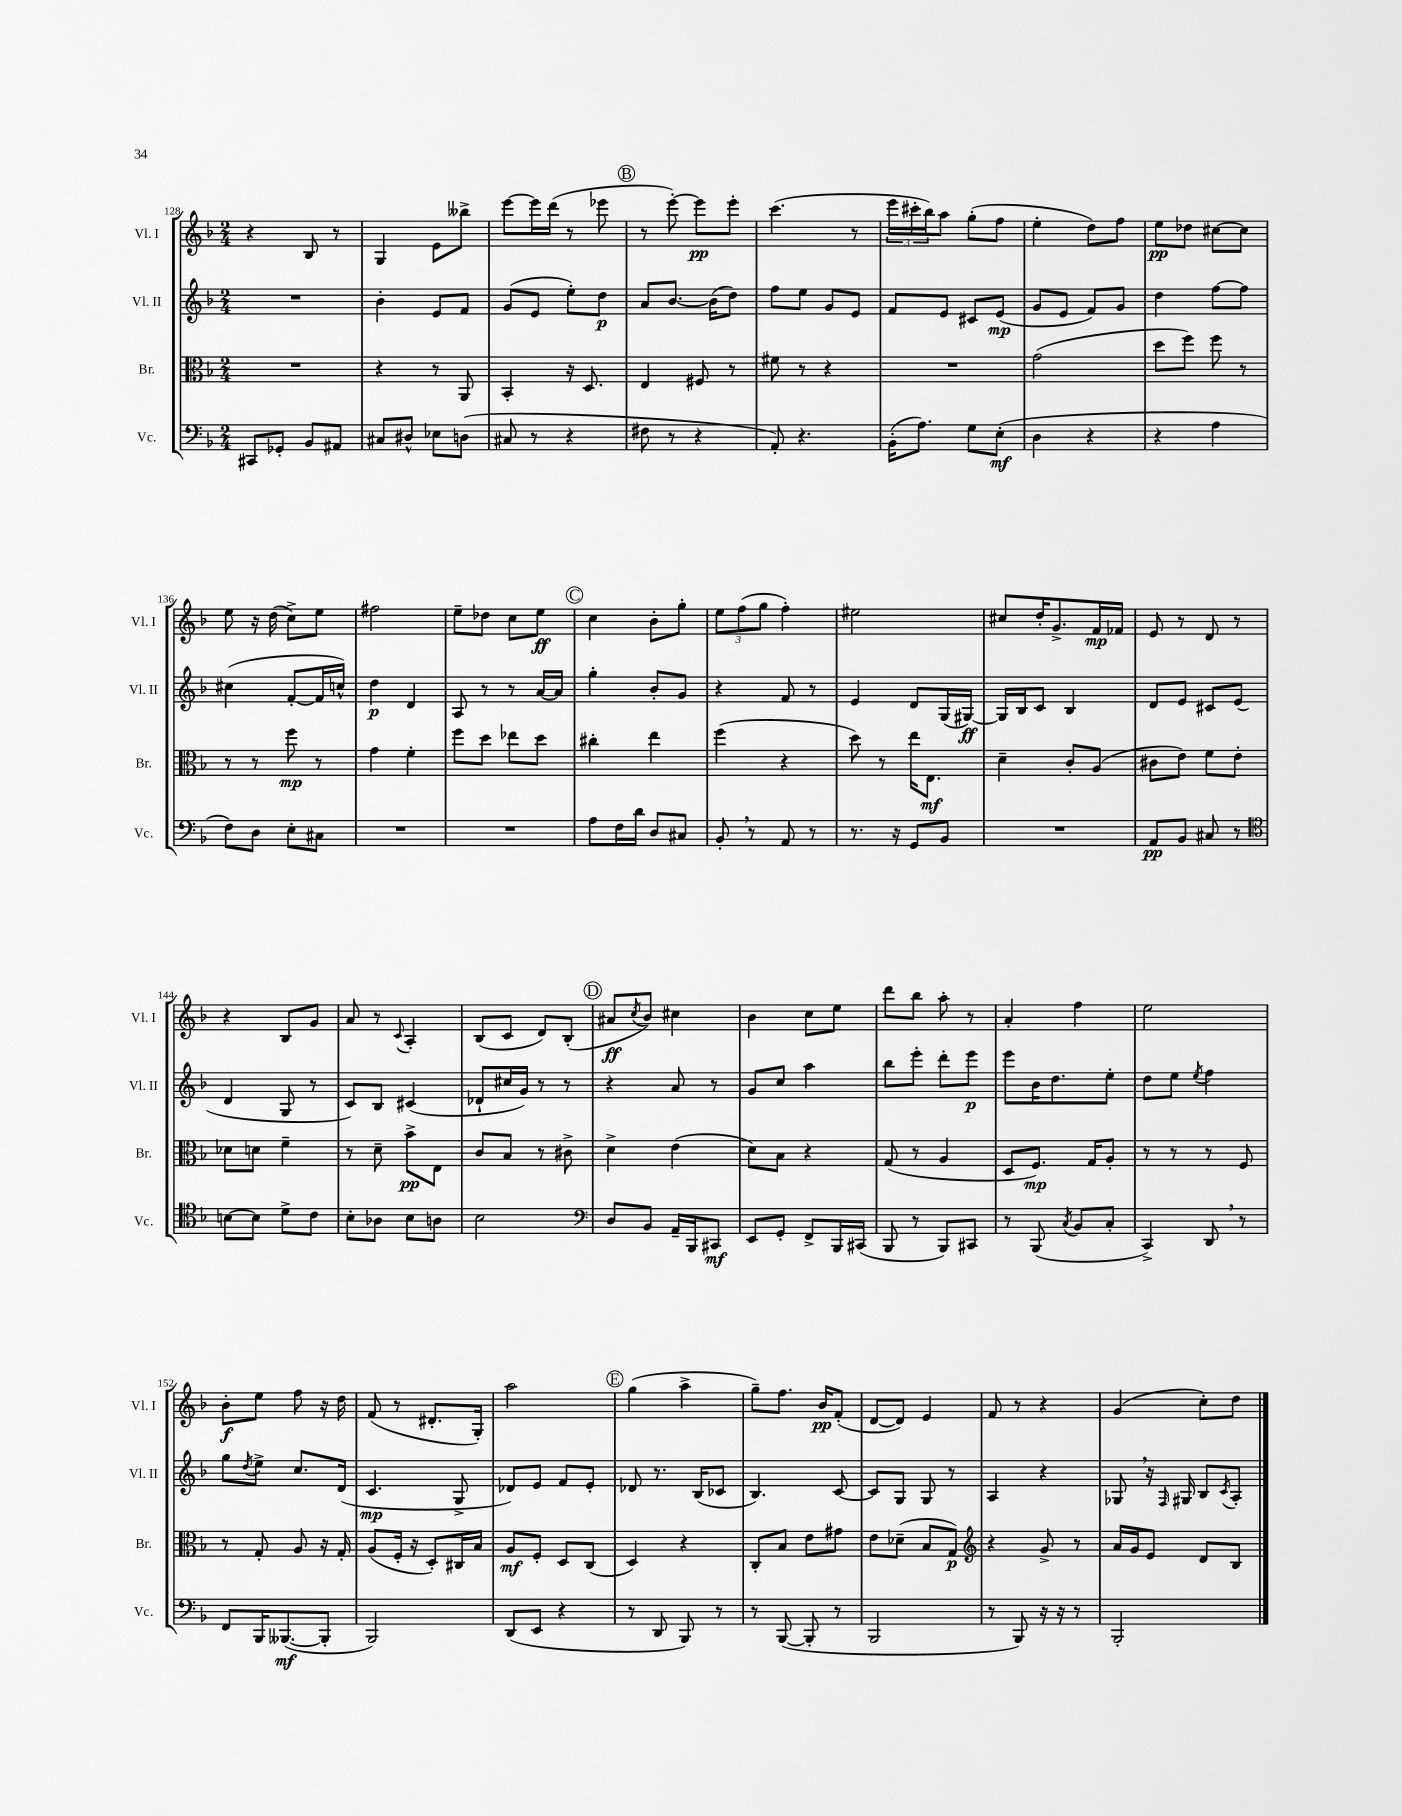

**kern	**kern	**kern	**kern
*staff4	*staff3	*staff2	*staff1
*clefF4	*clefC3	*clefG2	*clefG2
*k[b-]	*k[b-]	*k[b-]	*k[b-]
*M2/4	*M2/4	*M2/4	*M2/4
8CC#	2r	2r	4r
8GG-'	.	.	.
8BB-	.	.	8B-
8AA#	.	.	8r
=	=	=	=
8C#	4r	4b-'	4G
8D#^^	.	.	.
8E-	8r	8e	8e
(8D	8AA	8f	8bb--^
=	=	=	=
8C#	4BB-'	(8g	[8eee
8r	.	8e	16eee]
.	.	.	(16ddd
4r	16r	8ee')	8r
.	8.D	.	.
.	.	8dd	8eee-
=	=	=	=
8F#	4E	8a	8r
8r	.	[8.b-	[8eee')
4r	8F#	.	8eee]
.	.	(16b-]	.
.	8r	8dd)	8eee'
=	=	=	=
8AA')	8f#	8ff	(4.ccc
4.r	8r	8ee	.
.	4r	8g	.
.	.	8e	8r
=	=	=	=
(16BB-'	2r	8f	24eee
.	.	.	24ccc#'
8.A)	.	.	.
.	.	.	24bb-)
.	.	8e	8aa
8G	.	8c#	(8gg'
(8E'	.	(8e	8ff
=	=	=	=
4D	(2g	8g	4ee'
.	.	8e	.
4r	.	8f)	8dd)
.	.	8g	8ff
=	=	=	=
4r	8dd	4dd	8ee
.	8ff)	.	8dd-
4A	8ff	[8ff	[8cc#
.	8r	8ff]	8cc#]
=	=	=	=
8F)	8r	(4cc#	8ee
8D	8r	.	16r
.	.	.	(16dd
8E'	8ff	[8f'	8cc^)
8C#	8r	16f]	8ee
.	.	16cc^^)	.
=	=	=	=
2r	4g	4dd	2ff#
.	4f'	4d	.
=	=	=	=
2r	8ff	8A	8ee~
.	8dd	8r	8dd-
.	8ee-	8r	8cc
.	8dd	[16a	8ee
.	.	16a]	.
=	=	=	=
8A	4cc#'	4gg'	4cc
16F	.	.	.
16d	.	.	.
8D	4ee	8b-'	8b-'
8C#	.	8g	8gg'
=	=	=	=
8BB-'	(4ff	4r	12ee
.	.	.	(12ff
8r	.	.	.
.	.	.	12gg
8AA	4r	8f	4ff')
8r	.	8r	.
=	=	=	=
8.r	8dd)	4e	2ee#
.	8r	.	.
16r	.	.	.
8GG	16ee	8d	.
.	8.E	.	.
8BB-	.	(16G	.
.	.	[16G#)	.
=	=	=	=
2r	4d~	16G#]	8cc#
.	.	16B-	.
.	.	8c	16dd'
.	.	.	8.g^
.	8c'	4B-	.
.	(8A	.	16f
.	.	.	16f-
=	=	=	=
8AA	8c#	8d	8e
8BB-	8e)	8e	8r
8C#	8f	8c#	8d
8r	8e'	(8e	8r
=	=	=	=
*clefC4	*	*	*
[8B	8d-	4d	4r
8B]	8d	.	.
8d^	4f~	8G	8B-
8c	.	8r	8g
=	=	=	=
8B-'	8r	8c)	8a
8A-	8d~	8B-	8r
.	.	.	8qqc
8B-	8b-^	(4c#	4A'
8A	8E	.	.
=	=	=	=
2B-	8c	8d-`	(8B-
.	8B-	16cc#	8c
.	.	16g)	.
.	8r	8r	8d)
.	8c#^	8r	(8B-'
=	=	=	=
*clefF4	*	*	*
8D	4d^	4r	8a#
.	.	.	8qcc
8BB-	.	.	8b-)
16AA~	(4e	8a	4cc#
16BBB-	.	.	.
8CC#	.	8r	.
=	=	=	=
8EE	8d)	8g	4b-
8GG'	8B-	8cc	.
8FF^	4r	4aa	8cc
16BBB-	.	.	8ee
(16CC#	.	.	.
=	=	=	=
8BBB-	(8G	8bb-	8ddd
8r	8r	8eee'	8bb-
8BBB-)	4A	8ddd'	8aa'
8CC#	.	8eee	8r
=	=	=	=
8r	8D	8eee	4a'
(8BBB-	8.F)	16b-	.
.	.	8.dd	.
8qC	.	.	.
8BB-	.	.	4ff
.	16G	.	.
8C'	8A'	8ee'	.
=	=	=	=
4CC^)	8r	8dd	2ee
.	8r	8ee	.
.	.	8qee	.
8DD	8r	4ff	.
8r	8F	.	.
=	=	=	=
8FF	8r	8gg	8b-'
.	.	8qdd	.
16BBB-	8G'	8ee^	8ee
([8.BBB--	.	.	.
.	8A	8.cc	8ff
8BBB--']	16r	.	16r
.	16G'	(16d	16dd
=	=	=	=
2BBB-)	(8A	4.c	(8f
.	16F'	.	8r
.	16r	.	.
.	8D')	.	8.d#'
.	16C#	8G^	.
.	16B-	.	16G')
=	=	=	=
(8DD	8A	8d-)	2aa
8EE	8F'	8e	.
4r	8D	8f	.
.	(8C	8e'	.
=	=	=	=
8r	4D)	8d-	(4gg
8DD	.	8.r	.
8BBB-)	4r	.	4aa^
.	.	(16B-	.
8r	.	8c-	.
=	=	=	=
8r	8C'	4.B-)	8gg~)
([8BBB-	8B-	.	8.ff
8BBB-']	8e	.	.
.	.	.	16b-
8r	8g#	[8c	(8f'
=	=	=	=
2BBB-	8e	8c]	[8d
.	(8d-~	8G	8d])
.	8B-	8G	4e
.	8G)	8r	.
=	=	=	=
*	*clefG2	*	*
8r	4r	4A	8f
8BBB-)	.	.	8r
16r	8g^	4r	4r
16r	.	.	.
8r	8r	.	.
=	=	=	=
2BBB-'	16a	8G-	(4g
.	16g	.	.
.	8e	16r	.
.	.	16qqF	.
.	.	16G#	.
.	8d	8B-	8cc')
.	.	8qc	.
.	8B-	8A'	8dd
==	==	==	==
*-	*-	*-	*-
